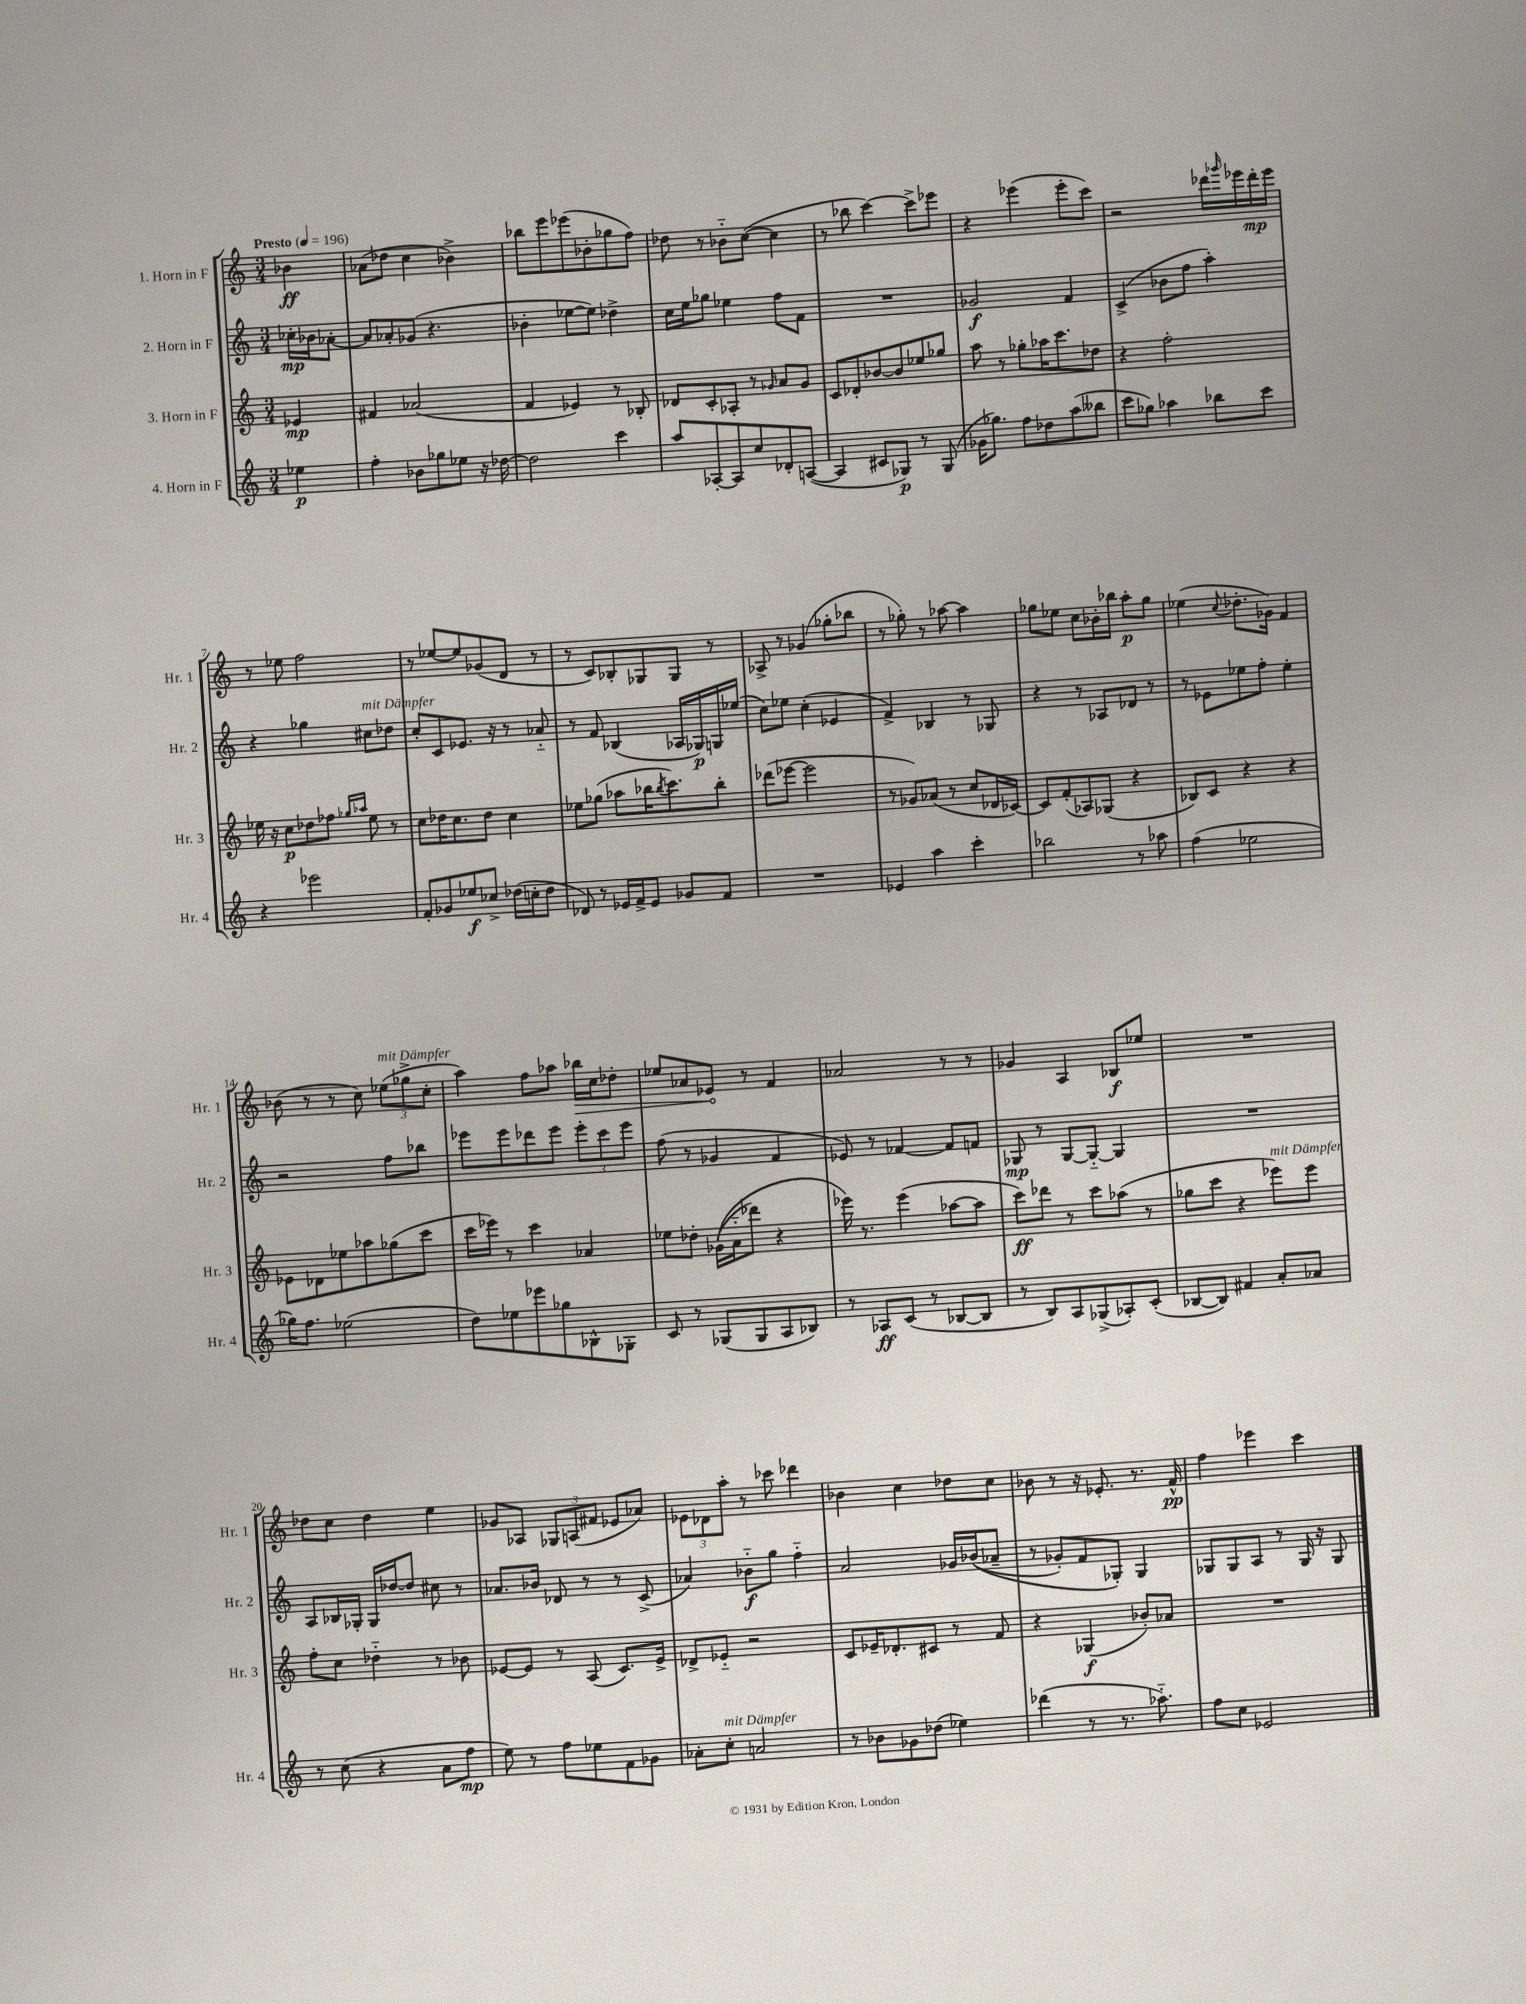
<<
\new StaffGroup <<
\new Staff = "s0" \with { instrumentName = "1. Horn in F" shortInstrumentName = "Hr. 1" } {
    \clef treble \key c \major \numericTimeSignature \time 3/4 \partial 4 \tempo "Presto" 4 = 196
    bes'4\ff |
    aes'8( des''8 c''4 bes'4->) |
    bes''8 e'''8 ees'''8( bes'8-. ges''8 f''8) |
    des''8 r8 bes'8-_ c''8~( c''4 |
    r8 bes''8 c'''4~) c'''8-> ees'''8 |
    r4 ees'''4( ees'''8-. c'''8) |
    r2 des'''16 \grace { ges'''16 } ees'''16 des'''16-.\mp ees'''16 |
    r8 ees''8 f''2 |
    r8 ees''8~ ees''8 ges'8( d'8 r8 |
    r8 c'8) bes8-. ges8 ges8 r8 |
    aes8-> r8 ges'4( ges''8-. bes''8 |
    r8 ges''8-.) r8 aes''8~ aes''4 |
    ges''8 ees''8 c''8 bes'16-. bes''16 a''8-.\p ges''8 |
    ees''4( \appoggiatura { c''8 } des''8.-. ges'16) f'4 |
    bes'8( r8 r8 c''8) \tuplet 3/2 { ees''8^\markup { \italic "mit Dämpfer" }( ges''8-> c''8-. } |
    a''4) f''8 aes''8 \once \override Hairpin.circled-tip = ##t bes''16\> c''16 des''8-. |
    ees''8 aes'8 ees'8\! r8 f'4 |
    aes'2 r8 r8 |
    ges'4 a4 bes8\f ees''8 |
    R2. |
    des''8 c''8 des''4 e''4 |
    ges'8 aes8 \tuplet 3/2 { ges8 a8( fis'8 } ees'8 aes'8) |
    \tuplet 3/2 { ees'8 des'8 a''8-. } r8 ces'''8 des'''4 |
    bes'4 c''4 des''8 c''8 |
    bes'8 r8 r16 ees'8.-. r8. f'16-^\pp |
    f''4 ees'''4 c'''4 \bar "|." |
}
\new Staff = "s1" \with { instrumentName = "2. Horn in F" shortInstrumentName = "Hr. 2" } {
    \clef treble \key c \major \numericTimeSignature \time 3/4 \partial 4
    ces''16-.\mp bes'16 aes'8~-. |
    aes'8 aes'8-. ges'8( r4. |
    bes'4-. ees''8~ ees''8) des''4-> |
    c''16 e''16 ges''8 ees''4 f''8 f'8 |
    R2. |
    ges'2\f f'4 |
    c'4->( bes'8 f''8 a''4-.) |
    r4 ges''4 cis''8^\markup { \italic "mit Dämpfer" } des''8 |
    c''8-. c'8 ees'8. r16 r8 aes'8-_ |
    r8 f'8 bes4( aes16 ges16\p) g16 ees''16( |
    c''8) ees''8 c''4-.( ees'4 |
    f'4->) bes4 r8 ges8 |
    r4 r8 aes8 des'8 r8 |
    r8 ees'8 ees''8 f''8-. ees''4-. |
    r2 f''8 bes''8 |
    ees'''8 ees'''8 des'''8 ees'''8 \tuplet 3/2 { ees'''8-. c'''8 ees'''8 } |
    f''8( r8 ges'4 f'4 |
    ees'8) r8 fes'4~ fes'8 f'8 |
    ges8\mp r8 ges8~ ges8~-_ ges4 |
    R2. |
    a8 bes16 ges16-. ges16 des''16~ des''8 cis''8 r8 |
    aes'8. bes'16 des'8 r8 r8 c'8->( |
    aes'4) bes'8-_\f g''8 f''4-_ |
    a'2 ges'16 bes'16(\( aes'8-- |
    r8 ges'8-.) f'8 ges8-.\) ges4 |
    ges8 ges8 a8 r8 ges16 r16 ges8 \bar "|." |
}
\new Staff = "s2" \with { instrumentName = "3. Horn in F" shortInstrumentName = "Hr. 3" } {
    \clef treble \key c \major \numericTimeSignature \time 3/4 \partial 4
    ees'4\mp |
    fis'4 aes'2( |
    f'4 ees'4) r8 bes8-. |
    des'8 c'8-. aes8-. r8 \grace { ges'16 } a'8 ges'8 |
    c'8 des'8-. bes'8~ bes'8 ees''8 ges''8 |
    a''8 r8 ges''8-. aes''16 c'''8. des''8 |
    r4 f''2-. |
    ees''16 r16 c''8\p des''8 fes''8 \grace { ges''16 aes''16 } ees''8 r8 |
    c''8 des''16 c''8. des''8 c''4 |
    ees''8 ges''8( aes''8 bes''16 \acciaccatura { bes''8 } c'''8.) bes''8-. |
    des'''8( ees'''8~ ees'''2 |
    r8 ges'8) aes'8( r8 c''8 des'16 ces'16~) |
    ces'8 f'8-.( aes8) ges8( r4 |
    bes8) c'8 r4 r4 |
    ees'8 des'8 ees''8 aes''8 ges''8( c'''8 |
    c'''16 ees'''16) r8 c'''4 aes'4 |
    ees''8 des''8-. ges'16(\( a'16-_ des'''8) r4 |
    ees'''16\) r8. ees'''4( aes''8~ aes''8 |
    c'''8\ff) des'''8 r8 c'''8 aes''8( r8 |
    ges''8 c'''8 r4 ees'''8^\markup { \italic "mit Dämpfer" }) ees'''8 |
    f''8-. c''8 des''4-_ r8 bes'8 |
    ees'8~ ees'8 r8 a8( c'8.) ees'16-> |
    des'8-> ees'8-_ r2 |
    c'8 ees'16-- des'8.-. cis'8 r8 f'8 |
    r4 ges4\f( bes'8-.) aes'8 |
    R2. \bar "|." |
}
\new Staff = "s3" \with { instrumentName = "4. Horn in F" shortInstrumentName = "Hr. 4" } {
    \clef treble \key c \major \numericTimeSignature \time 3/4 \partial 4
    ees''4\p |
    f''4-. bes'8 ges''8 ees''8 r16 des''16~ |
    des''2 c'''4 |
    a''8 aes8~-. aes8 c''8 des'8-. a8~( |
    a4 cis'8 ges8\p) r8 ges8( |
    ges'16 ges''8.) f''8 des''8 a''8( beses''8 |
    c'''8 ges''8) aes''4 bes''8 c'''8 |
    r4 ees'''2 |
    f'8-. ges'8 ees''8\f ces''8-> des''16( c''16-. des''8 |
    des'8) r8 ees'16 f'16-> ees'8 ges'8 f'8 |
    R2. |
    ees'4 a''4 c'''4-. |
    bes''2 r8 aes''8 |
    f''4( ees''2 |
    ges''16) f''8. ees''2( |
    d''8) ees''8 ees'''8 ges''8 bes8-^ ges8-. |
    c'8 r8 ges8( ges8 a8 bes8) |
    r8 aes8\ff c'8( r8 bes8~ bes8 |
    r8 b8) a8 ges8->( aes8-.) c'8-.( |
    bes8~ bes8) fis'4 a'8-. aes'8 |
    r8 c''8( r4 a'8 f''8\mp |
    e''8) r8 f''8 ees''8 f'8 ges'8 |
    aes'8-. c''8-.^\markup { \italic "mit Dämpfer" } a'2 |
    r8 bes'8 ges'8 des''8( ees''4) |
    des'''4( r8 r8. aes''8.-_) |
    f''8 c''8 ees'2 \bar "|." |
}
>>
>>
